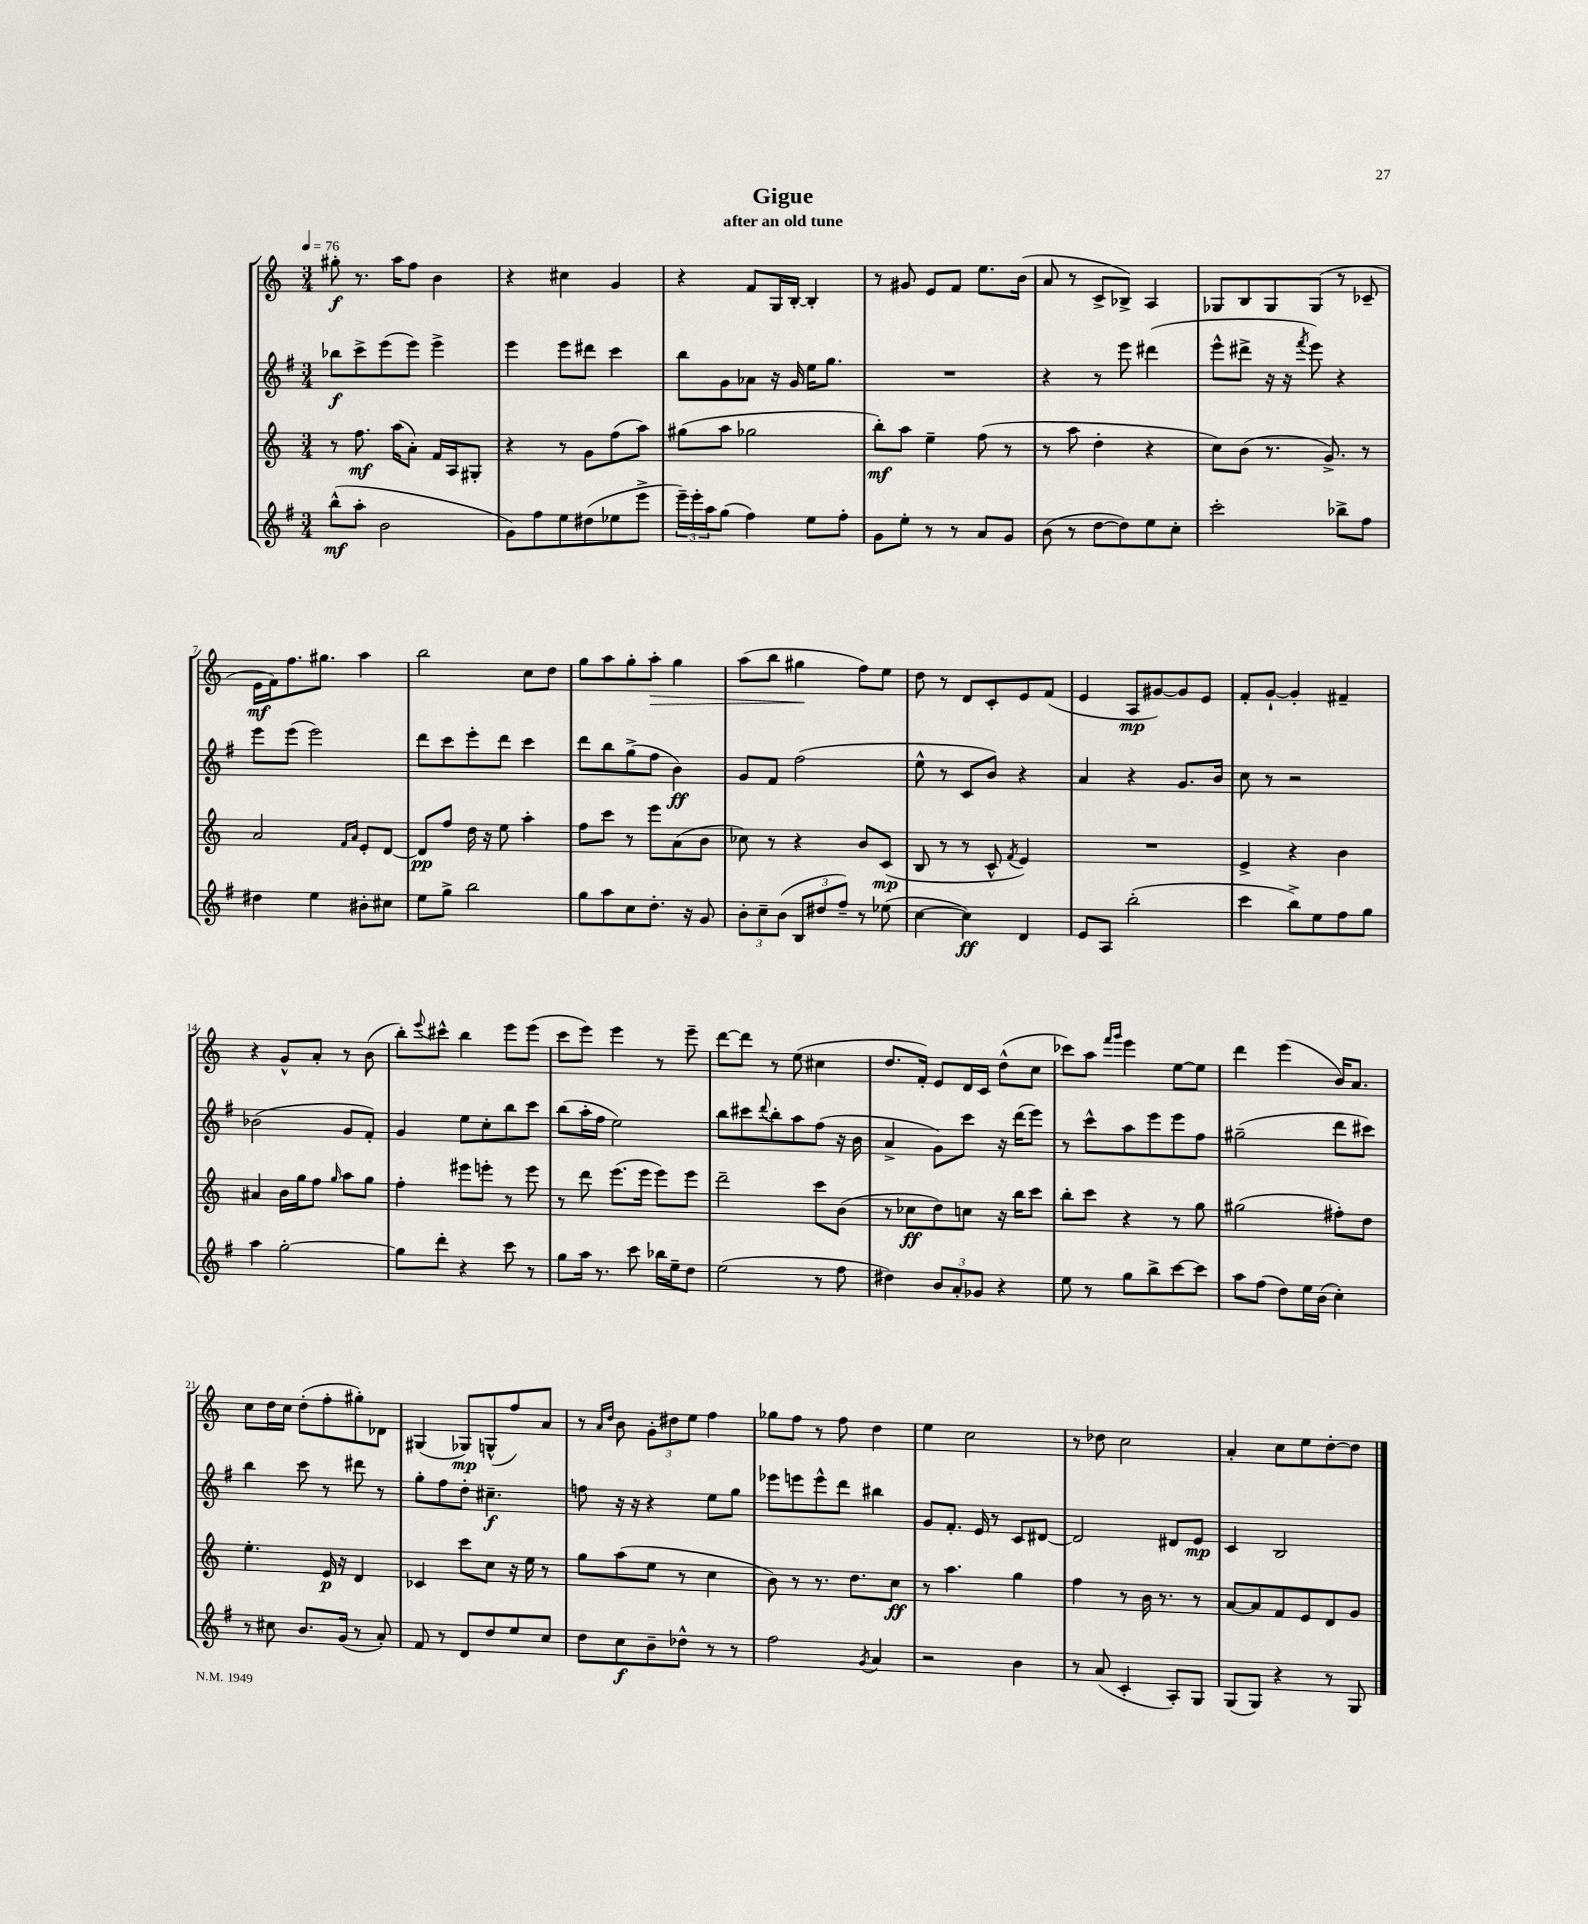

**kern	**kern	**kern	**kern
*staff4	*staff3	*staff2	*staff1
*clefG2	*clefG2	*clefG2	*clefG2
*k[f#]	*k[]	*k[f#]	*k[]
*M3/4	*M3/4	*M3/4	*M3/4
*MM76	*MM76	*MM76	*MM76
(8bb^^	8r	8bb-	8gg#'
8aa'	8.ff	8ccc^	8.r
2b	.	(8eee	.
.	(16aa	.	16aa
.	8a')	8eee)	8ff
.	16f	4eee^	4b
.	16A	.	.
.	8G#'	.	.
=	=	=	=
8g)	4r	4eee	4r
8ff#	.	.	.
8ee	8r	8eee	4cc#
(8dd#	8g	8ddd#	.
8ee-	(8ff	4ccc	4g
8eee^	8aa)	.	.
=	=	=	=
24eee~)	(8gg#	8bb	4r
24eee'	.	.	.
24aa	.	.	.
(8gg	8aa	8g	.
4ff#)	2gg-	8a-	8f
.	.	16r	16G
.	.	16g	[16B'
8ee	.	16ee	4B']
.	.	8.gg	.
8ff#'	.	.	.
=	=	=	=
8g	8bb')	2.r	8r
8ee'	8aa	.	8g#
8r	4ee~	.	8e
8r	.	.	8f
8a	(8ff	.	8.ee
8g	8r	.	.
.	.	.	(16b
=	=	=	=
(8b	8r	4r	8a
8r	8aa	.	8r
[8dd	4dd'	8r	8c^
8dd])	.	8eee	8B-^)
8ee	4r	(4ddd#	4A
8cc'	.	.	.
=	=	=	=
2ccc'	8cc)	8eee^^	8G-
.	(8b	8ddd#^	8B
.	8.r	16r	8G-
.	.	16r	.
.	.	8qfff#	.
.	.	8eee)	(8G-
.	8.g^)	.	.
8bb-^	.	4r	8r
8ff#	8r	.	8c-~
=	=	=	=
4dd#	2a	8eee	16e
.	.	.	16f)
.	.	(8eee	8.ff
4ee	.	2eee)	.
.	.	.	8.gg#
.	16qqf	.	.
.	16qqa	.	.
8b#'	8e'	.	4aa
8cc#	[8d	.	.
=	=	=	=
8ee	8d]	8ddd	2bb
8gg^	8ff	8ccc	.
2bb	16dd	8eee'	.
.	16r	.	.
.	8ee	8ddd	.
.	4aa'	4ccc	8cc
.	.	.	8dd
=	=	=	=
8gg	8ff	8ddd	8gg
8aa	8ccc	8bb	8aa
8cc	8r	(8gg^	8gg'
8.dd'	8eee	8ff#	8aa'
.	(8a	4b)	4gg
16r	.	.	.
8g	8b	.	.
=	=	=	=
12b'	8cc-)	8g	(8aa
12cc~	.	.	.
.	8r	8f#	8bb
(12b	.	.	.
12B	4r	(2ff#	4gg#
12dd#	.	.	.
12ff#~)	.	.	.
8r	8b	.	8ff)
(8ee-	(8c	.	8ee
=	=	=	=
[4cc	8B	8ee^^	8dd
.	8r	8r	8r
4cc])	8r	8c	8d
.	8c^^	8b)	8c'
.	8qf	.	.
4d	4e)	4r	8e
.	.	.	(8f
=	=	=	=
8e	2.r	4a	4e
8A	.	.	.
(2bb'	.	4r	8A
.	.	.	[8g#)
.	.	8.g	8g#]
.	.	.	8e
.	.	16b	.
=	=	=	=
4ccc	4e^	8cc	8f'
.	.	8r	[8g`
8bb^)	4r	2r	4g']
8ee	.	.	.
8ff#	4b	.	4f#~
8gg	.	.	.
=	=	=	=
4aa	4a#	(2b-	4r
[2gg'	16b	.	8g^^
.	16gg	.	.
.	8ff	.	8a'
.	16qqgg	.	.
.	8aa	8g	8r
.	8gg	8f#')	(8b
=	=	=	=
8gg]	4ff'	4g	8bb')
.	.	.	8qqeee
8ddd'	.	.	8ccc#^^
4r	8eee#	8ee	4bb
.	8eee'	8cc'	.
8ccc	8r	8bb	8eee
8r	8eee	8ccc	(8eee
=	=	=	=
8gg	8r	(8bb	8ccc
16aa	8ddd	16aa'	8eee)
8.r	.	16ff#	.
.	(8.eee	2ee)	4eee
8ccc	.	.	.
.	16eee	.	.
16bb-	8eee)	.	8r
16ee~	.	.	.
8dd	8eee	.	8eee~
=	=	=	=
(2ee	2ddd~	8bb	[8ddd
.	.	8ccc#	8ddd]
.	.	8qqddd	.
.	.	8bb'	8r
.	.	8aa	(8ee
8r	8ccc	(8ff#	4cc#
8ff#	(8b	16r	.
.	.	16b	.
=	=	=	=
4dd#)	8r	4a^	8.dd
.	8cc-	.	.
.	.	.	16f')
12b	8dd)	8g)	8e
12a'	.	.	.
.	8cc	8ccc	16d
12g-	.	.	.
.	.	.	16c
4r	16r	16r	(8dd^^
.	16bb	(16ddd	.
.	8ccc	8eee)	8cc
=	=	=	=
8ee	8bb'	8r	8ccc-)
8r	8ccc	8ccc^^	8aa
.	.	.	16qqfff
.	.	.	16qqggg
8gg	4r	8aa	4eee
8bb^	.	8eee	.
[8ccc	8r	8eee	[8ee
8ccc]	8gg	8ff#	8ee]
=	=	=	=
8aa	(2gg#	(2gg#~	4ddd
(8ff#	.	.	.
8dd)	.	.	(4eee
16ee	.	.	.
(16b	.	.	.
4cc')	8ff#')	8ddd	16b)
.	.	.	8.a
.	8dd	8ccc#)	.
=	=	=	=
8r	4.ee'	4bb	8cc
8cc#	.	.	16dd
.	.	.	16cc
8.b	.	8ccc	(8dd'
.	16e	8r	8ff'
(16g	16r	.	.
8r	4d	8ddd#	8gg#')
8a')	.	8r	8d-
=	=	=	=
8f#	4c-	8gg'	(4G#
8r	.	8ff#	.
8d	8ccc	8dd'	8G-)
8dd	8cc	4.cc#~	(8G^^
8ee	16r	.	8ff)
.	16ee	.	.
8cc	8r	.	8a
=	=	=	=
8dd	8gg	8ff	8r
.	.	.	16qqa
.	.	.	16qqdd
8cc	(8aa	16r	8b
.	.	16r	.
8b~	8ee	4r	12g'
.	.	.	12dd#
8dd-^^	8r	.	.
.	.	.	12ee
8r	4cc	8ee	4ff
8r	.	8gg	.
=	=	=	=
2ff#	8b)	8eee-	8gg-
.	8r	8eee	8ff
.	8.r	8eee^^	8r
.	.	8ddd	8ff
.	8.dd	.	.
8qg	.	.	.
4a	.	4bb#	4dd
.	8cc	.	.
=	=	=	=
2r	8r	8g	4ee
.	4.aa	8.f#'	.
.	.	.	2cc
.	.	16e	.
.	.	8r	.
4b	4gg	8c	.
.	.	[8d#	.
=	=	=	=
8r	4ff	2d#]	8r
(8a	.	.	8dd-
4c'	8r	.	2cc
.	16b	.	.
.	8.r	.	.
8A')	.	8d#	.
8G	8r	8e	.
=	=	=	=
(8G	[8a	4c	4a'
8G)	8a]	.	.
4r	8f	2B	8cc
.	8e	.	8ee
8r	8d	.	[8dd'
8G	8g	.	8dd]
==	==	==	==
*-	*-	*-	*-
